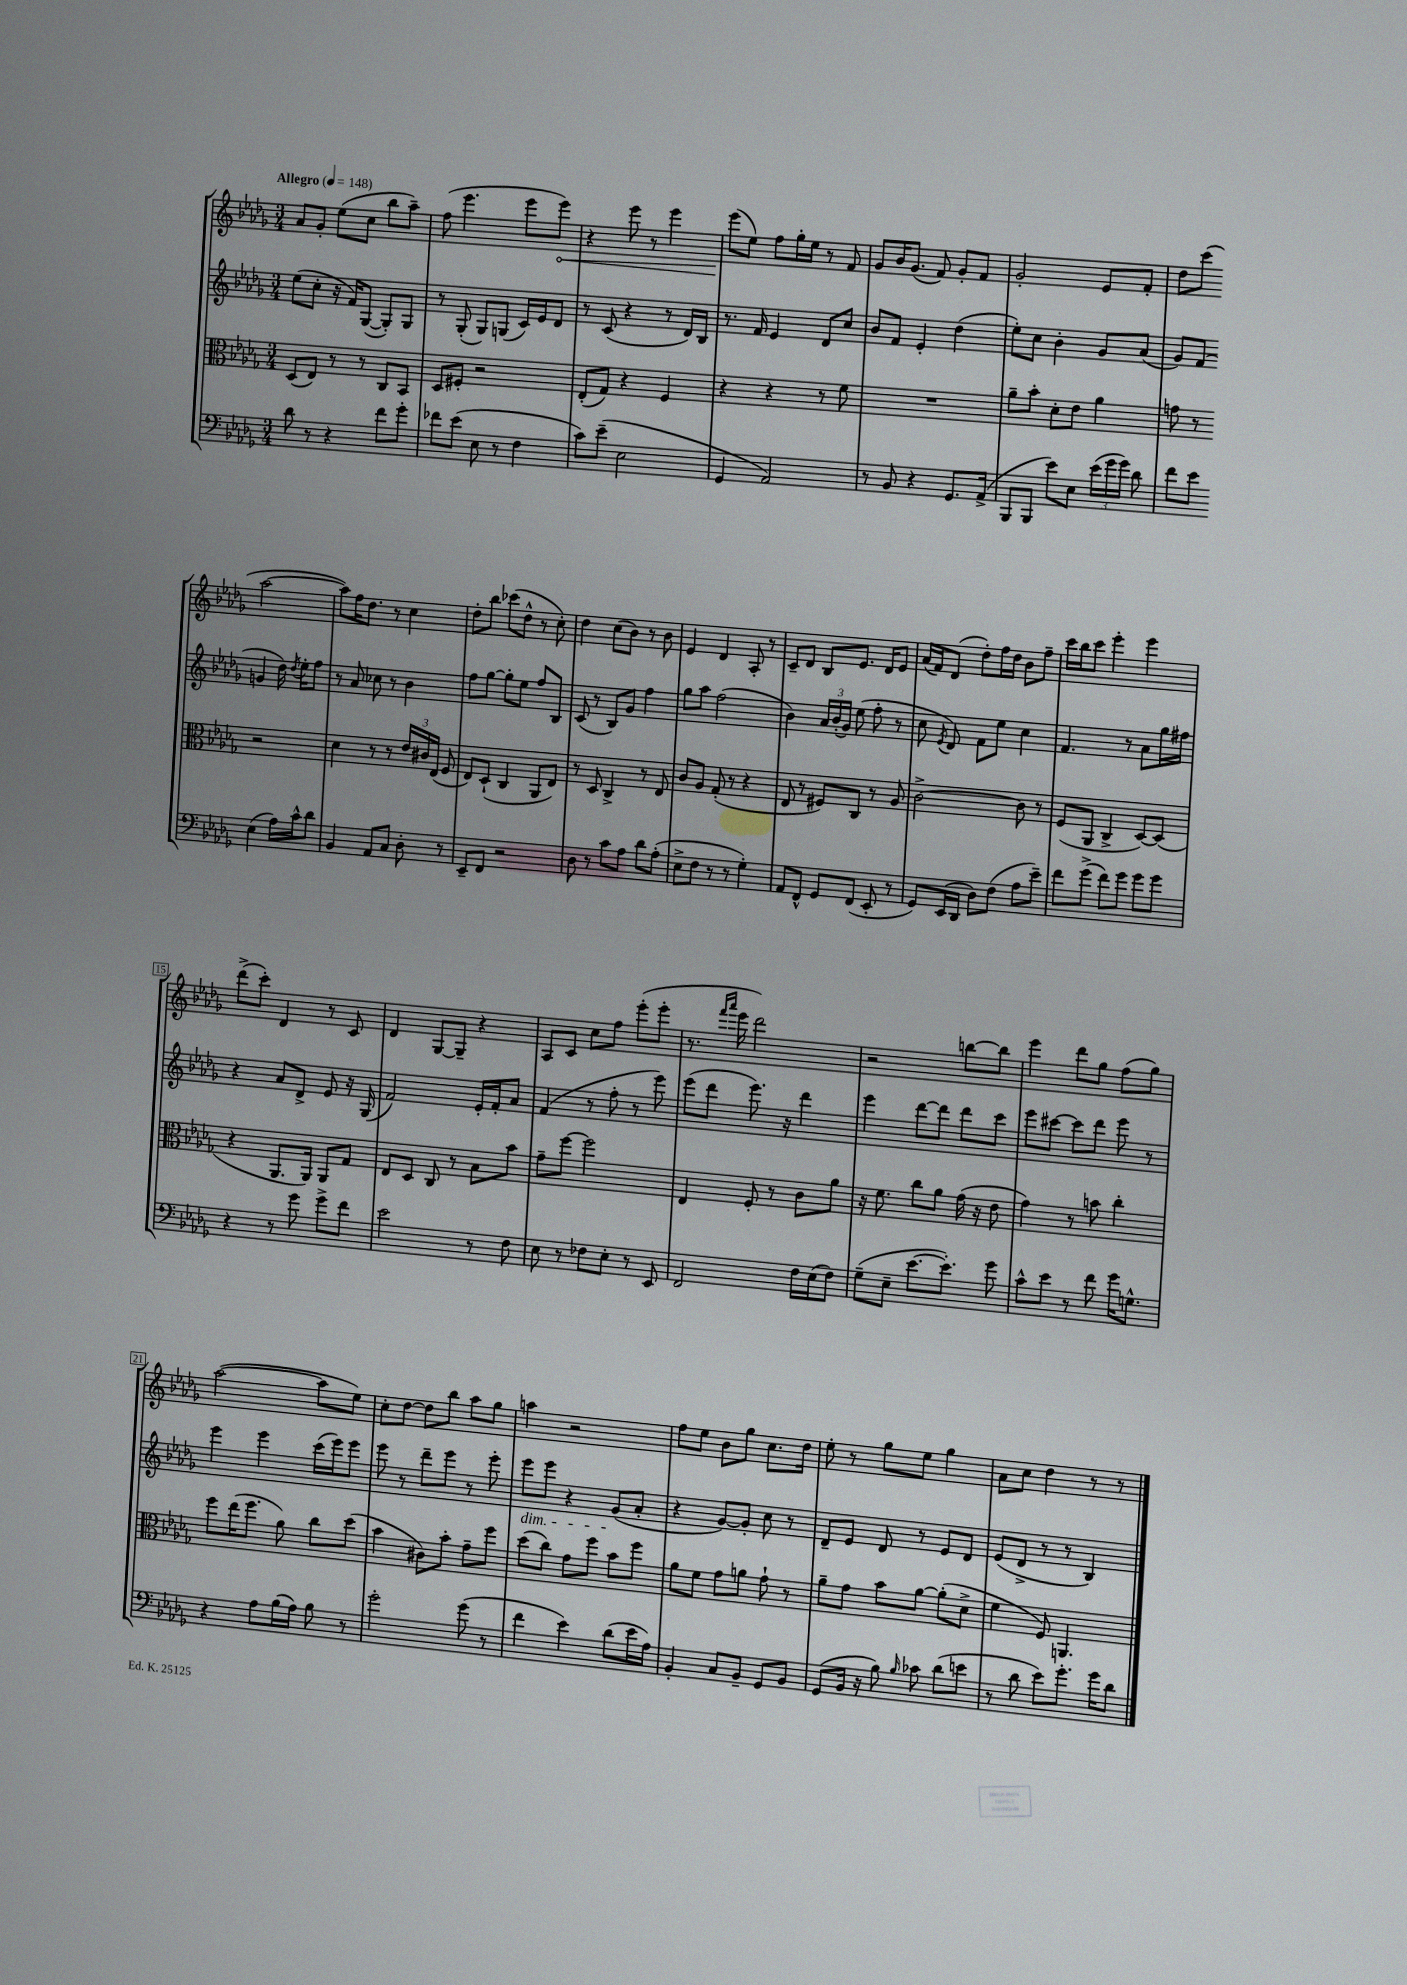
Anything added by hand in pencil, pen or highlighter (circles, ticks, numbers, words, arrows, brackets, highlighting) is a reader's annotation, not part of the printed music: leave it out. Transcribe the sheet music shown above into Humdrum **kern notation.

**kern	**kern	**kern	**kern	**dynam
*part4	*part3	*part2	*part1	*part1
*staff4	*staff3	*staff2	*staff1	*staff1
*clefF4	*clefC3	*clefG2	*clefG2	*
*k[b-e-a-d-g-]	*k[b-e-a-d-g-]	*k[b-e-a-d-g-]	*k[b-e-a-d-g-]	*
*M3/4	*M3/4	*M3/4	*M3/4	*
*MM148	*MM148	*MM148	*MM148	*
=1	=1	=1	=1	=1
!	!	!	!LO:TX:a:B:t=Allegro	!
8d-\	(8D-/L	(8ee-\L	8a-/L	.
8r	8E-/J)	8cc'\J	8g-'/J	.
4r	8r	16r	(8ee-\L	.
.	.	16f/KL)	.	.
.	8r	([8G-/J	8cc\J	.
8f\L	8C/L	8G-'/L])	8bb-\L	.
8g-'\J	8BB-/J	8G-/J	8aa-~\J)	.
=2	=2	=2	=2	=2
8f-X\L	8D-/L	8r	(8ff\	.
(8e-\J	8F#X'/J	(8G-'/	4.eee-\	.
8E-\	2r	8G-/L)	.	.
8r	.	(8Gn/J	.	.
4F\	.	16c/LL)	8eee-\L	.
.	.	16e-/J	.	.
!	!	!	!	!LO:HP:b
.	.	8d-/J	8eee-\J)	<
=3	=3	=3	=3	=3
8c\L)	(8E-'/L	8r	4r	.
(8e-~\J	8G-/J)	(8c/	.	.
2E-\	4r	4r	8eee-\	.
.	.	.	8r	.
.	4F/	8r	4eee-\	.
.	.	16d-/LL)	.	.
.	.	16B-/JJ	.	.
=4	=4	=4	=4	=4
4GG-/	4r	8.r	(8eee-\L	.
.	.	.	8ee-\J)	[
.	.	16f/	.	.
2AA-/)	4r	4e-/	8ff\L	.
.	.	.	16gg-'\L	.
.	.	.	16ee-\JJ	.
.	8r	8d-/L	8r	.
.	8f\	8cc/J	8f/	.
=5	=5	=5	=5	=5
8r	2.r	8b-/L	8g-/L	.
8BB-/	.	8f/J	16b-/K	.
.	.	.	(8.g-/J	.
4r	.	4e-'/	.	.
.	.	.	8f/)	.
8.GG-/L	.	(4dd-\	8g-'/L	.
.	.	.	8f/J	.
(16AA-^/Jk	.	.	.	.
=6	=6	=6	=6	=6
8BBB-/L	8a-~\L	8ee-'\L)	2g-'/	.
8BBB-/J	8b-'\J	8cc\J	.	.
8e-\L)	8d-'\L	4b-'\	.	.
8E-\J	8e-\J	.	.	.
(24e-\LL	4a-\	8g-/L	8e-/L	.
24g-\	.	.	.	.
24g-\JJ)	.	.	.	.
8d-\	.	(8a-/J	8f'/J	.
=7	=7	=7	=7	=7
8f\L	8gn\	8g-/L)	8dd-\L	.
8e-\J	8r	(8f/J	(8ccc\J	.
(4E-\	2r	4gn/	[2aa-\	.
16A-\LL)	.	16dd-\)	.	.
.	.	8qdd-/	.	.
16c^^\J	.	16ee-'\KL	.	.
8d-\J	.	8ff\J	.	.
!!LO:LB:g=z
=8	=8	=8	=8	=8
4BB-/	4d-\	8r	8aa-\L])	.
.	.	8a-/	16ff\K	.
.	.	.	8.dd-\J	.
8AA-/L	8r	8cc-X\	.	.
8C/J	8r	8r	8r	.
8D-'\	24e-/LL	4b-\	4cc\	.
.	24c#X/	.	.	.
.	(24E-/JJ	.	.	.
8r	8F/	.	.	.
=9	=9	=9	=9	=9
8EE-~/L	8E-/L)	8ff\L	8dd-'\L	.
8FF/J	(8D-`/J	[8gg-\J	8bb-\J	.
2r	4C/	8gg-'\L]	(8ccc-X\L	.
.	.	8ee-\J	8dd-^^\J	.
.	8AA-/L	8ff/L	8r	.
.	8E-/J)	8B-/J	8cc'\)	.
=10	=10	=10	=10	=10
8D-\	8r	(8c/	4dd-\	.
8r	8D-/	8r	.	.
8c\L	4C^/	8B-/L)	(8cc\L	.
8A-\J	.	8g-/J	8b-\J)	.
8d-\L	8r	4ff\	8r	.
(8A-'\J	8E-/	.	8b-\	.
=11	=11	=11	=11	=11
8E-^\L	8c/L	8gg-\L	4e-/	.
8F\J	8A-/J	8aa-\J	.	.
8r	(8G-'/	(2ff\	4d-/	.
8r	8r	.	.	.
4G-'\)	4r	.	8A-'/	.
.	.	.	8r	.
=12	=12	=12	=12	=12
8AA-/L	8E-/	4b-\)	8c~/L	.
8FF^^/J	8r	.	8d-/J	.
8GG-/L	8F#X/L)	24a-/LL	8B-/L	.
.	.	(24b-'/	.	.
.	.	24g-/JJ)	.	.
(8FF/J	8C/J	(8ee-\	8.e-/J	.
8EE-'/	8r	8ff'\	.	.
.	.	.	16d-/KL	.
8r	8A-/	8r	8e-/J	.
=13	=13	=13	=13	=13
8GG-/L)	[2c^\	8cc\	(16a-/LL	.
.	.	.	16f/J)	.
.	.	8qe-/	.	.
(16EE-/L	.	8d-/)	(8d-/J	.
16DD-/JJ	.	.	.	.
8D-\L)	.	8f\L	8dd-'\L)	.
(8F\J	.	8ee-\J	16ff\L	.
.	.	.	16dd-\JJ	.
8A-\L	8c\]	4cc\	8b-\L	.
8e-~\J)	8r	.	8ff~\J	.
=14	=14	=14	=14	=14
8f\L	(8F/L	4.f/	16ccc\LL	.
.	.	.	16bb-\J	.
(8g-^\J	8AA-/J	.	8ccc\J	.
8f\L)	4C^/	.	4eee-'\	.
8g-\J	.	8r	.	.
8g-\L	[8D-/L)	8a-\L	4eee-\	.
8g-\J	(8D-/J]	16gg-\L	.	.
.	.	16ff#X\JJ	.	.
!!LO:LB:g=z
=15	=15	=15	=15	=15
4r	4r	4r	(8ddd-^\L	.
.	.	.	8ccc'\J)	.
8r	8.AA-/L	8a-/L	4d-/	.
8g-\	.	8d-^/J	.	.
.	16AA-/Jk)	.	.	.
8g-^\L	8AA-/L	8e-/	8r	.
8f\J	8G-/J	16r	8c/	.
.	.	(16G-/	.	.
=16	=16	=16	=16	=16
2e-\	8E-/L	2f/)	4d-/	.
.	8D-/J	.	.	.
.	8C/	.	[8G-/L	.
.	8r	.	8G-~/J]	.
8r	8B-\L	16e-'/LL	4r	.
.	.	16f'/J	.	.
8F\	8b-\J	8a-/J	.	.
=17	=17	=17	=17	=17
8E-\	8g-~\L	(4f/	8A-/L	.
8r	[8ff\J	.	8c/J	.
8F-X\L	2ff\]	8r	8cc\L	.
8E-'\J	.	8ff'\	8ff\J	.
8r	.	8r	(8eee-'\L	.
8EE-/	.	8eee-\)	8eee-'\J	.
=18	=18	=18	=18	=18
2FF/	4E-/	(8eee-\L	8.r	.
.	.	8ddd-\J	.	.
.	.	.	16qqfff/LL	.
.	.	.	16qqaaa-/JJ	.
.	.	.	16eee-\	.
.	8F'/	8.eee-\)	2ddd-\)	.
.	8r	.	.	.
.	.	16r	.	.
16F\LL	8c\L	4ddd-\	.	.
(16E-\J	.	.	.	.
8F\J)	8a-\J	.	.	.
=19	=19	=19	=19	=19
(8G-~\L	16r	4eee-\	2r	.
.	8.f\	.	.	.
8E-~\J	.	.	.	.
[8.e-\L	8cc\L	[8ddd-\L	.	.
.	8a-\J	8ddd-\J]	.	.
8.e-'\J])	.	.	.	.
.	(16g-\	8ddd-\L	[8bbn\L	.
.	16r	.	.	.
8g-\	8e-\	8ccc\J	8bb\J]	.
=20	=20	=20	=20	=20
8c^^\L	4g-\)	8eee-\L	4eee-\	.
8e-\J	.	[8ccc#X\J	.	.
8r	8r	8ccc#\L]	8ddd-\L	.
8f\	8bn\	8ddd-\J	8gg-\J	.
16g-\KL	4cc'\	8eee-\	(8ff\L	.
8.Gn^^\J	.	.	.	.
.	.	8r	8gg-\J)	.
!!LO:LB:g=z
=21	=21	=21	=21	=21
4r	8ff\L	4eee-\	([2aa-\	.
.	(16ee-\K	.	.	.
.	8.ff\J	.	.	.
8A-\L	.	4eee-\	.	.
(16B-\L	8a-\)	.	.	.
16A-\JJ)	.	.	.	.
8B-\	8cc\L	(16ccc\LL	8aa-\L]	.
.	.	16eee-\J)	.	.
8r	(8dd-\J	8eee-\J	8ee-\J)	.
=22	=22	=22	=22	=22
2g-'\	4b-\	8eee-\	8cc'\L	.
.	.	8r	[8dd-\J	.
.	8c#X\L)	8ddd-~\L	8dd-\L]	.
.	8b-'\J	8eee-\J	8bb-\J	.
(8g-\	8g-~\L	8r	8aa-\L	.
8r	8ff\J	8eee-'\	8gg-\J	.
=23	=23	=23	=23	=23
!	!	!LO:TX:b:i:t=dim.	!	!
4f\	(8dd-\L	8eee-\L	4aan\	.
.	8cc\J)	8eee-\J	.	.
4e-\)	8g-\L	4r	2r	.
.	8ff\J	.	.	.
(8d-\L	8b-\L	(8g-/L	.	.
16e-\L	8ff\J	8a-'/J	.	.
16A-\JJ)	.	.	.	.
=24	=24	=24	=24	=24
4BB-'/	8a-\L	4r	8ff\L	.
.	8f\J	.	8ee-\J	.
8C/L	8g-\L	[8g-/L)	8b-\L	.
8BB-~/J	8an\J	8g-'/J]	8gg-\J	.
8GG-/L	8g-`\	8cc\	8.cc\L	.
8BB-/J	8r	8r	.	.
.	.	.	16dd-\Jk	.
=25	=25	=25	=25	=25
(8GG-/L	8a-~\L	8d-~/L	8ee-'\	.
16BB-/Jk	8g-\J	8e-/J	8r	.
16r	.	.	.	.
8B-\)	8b-\L	8d-/	8gg-\L	.
16qqB-/	.	.	.	.
8c-X\	[8a-\J	8r	8ee-\J	.
(8d-\L	(8a-'\L]	8e-/L	4gg-\	.
8en\J	8d-^\J	8d-/J	.	.
=26	=26	=26	=26	=26
8r	4f\	(8e-/L	8a-\L	.
8d-\	.	8d-^/J	8cc\J	.
8e-\L)	8F/)	8r	4dd-\	.
8.g-'\J	4.AAn/	8r	.	.
.	.	4B-/)	8r	.
16g-\KL	.	.	.	.
8d-\J	.	.	8r	.
==	==	==	==	==
*-	*-	*-	*-	*-
